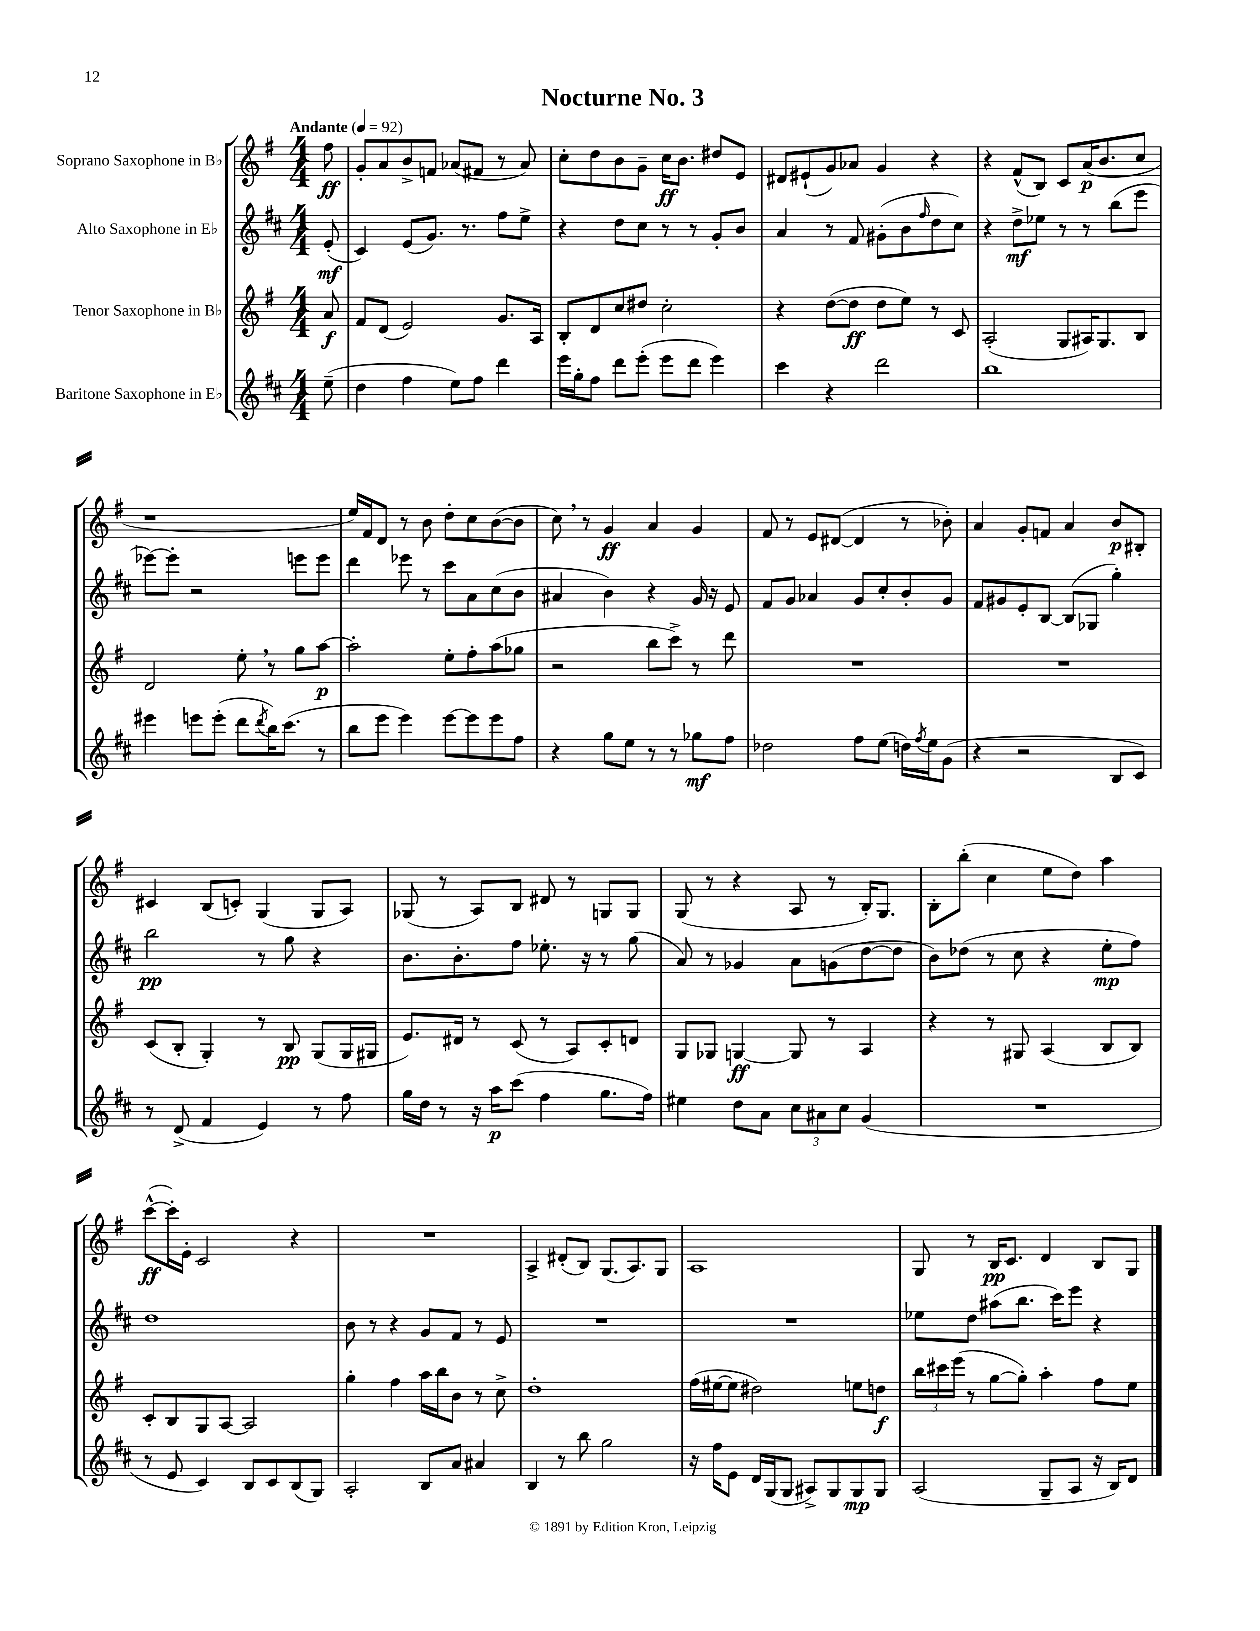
\header { title = "Nocturne No. 3" }
<<
\new StaffGroup <<
\new Staff = "s0" \with { instrumentName = "Soprano Saxophone in Bb" } {
    \clef treble \key g \major \numericTimeSignature \time 4/4 \partial 8 \tempo "Andante" 4 = 92
    fis''8\ff |
    g'8-. a'8 b'8-> f'8 aes'8( fis'8 r8 aes'8) |
    c''8-. d''8 b'8 g'8-- c''16\ff b'8. dis''8 e'8 |
    dis'8 eis'8-!( g'8) aes'8 g'4 r4 |
    r4 fis'8-^( b8) c'8 a'16\p( b'8. c''8 |
    r1 |
    e''16) fis'16 d'8 r8 b'8 d''8-. c''8 b'8~( b'8 |
    c''8) \breathe r8 g'4\ff a'4 g'4 |
    fis'8 r8 e'8 dis'8~( dis'4 r8 bes'8-.) |
    a'4 g'8-. f'8 a'4 b'8\p bis8-. |
    cis'4 b8( c'8-.) g4( g8 a8) |
    ges8( r8 a8) b8 dis'8 r8 g8 g8 |
    g8( r8 r4 a8 r8 b16-.) g8. |
    b8-. b''8-.( c''4 e''8 d''8) a''4 |
    c'''8~-^\ff( c'''16-.) e'16-. c'2 r4 |
    R1 |
    a4-> dis'8-.( b8) g8.( a8.) g8 |
    a1 |
    g8 r8 b16\pp c'8. d'4 b8 g8 \bar "|." |
}
\new Staff = "s1" \with { instrumentName = "Alto Saxophone in Eb" } {
    \clef treble \key d \major \numericTimeSignature \time 4/4 \partial 8
    e'8-.\mf( |
    cis'4) e'8( g'8.) r8. fis''8 e''8-> |
    r4 d''8 cis''8 r8 r8 g'8-. b'8 |
    a'4 r8 fis'8 gis'8-.( b'8 \grace { fis''16 } d''8 cis''8) |
    r4 d''8->\mf ees''8 r8 r8 b''8( e'''8 |
    ees'''8~) ees'''8-. r2 e'''8 e'''8 |
    d'''4 ees'''8 r8 cis'''8 a'8 cis''8( b'8 |
    ais'4 b'4) r4 g'16 r16 e'8 |
    fis'8 g'8 aes'4 g'8 cis''8-. b'8-. g'8 |
    fis'8 gis'8 e'8-. b8~ b8( ges8 g''4-.) |
    b''2\pp r8 g''8 r4 |
    b'8. b'8.-. fis''8 ees''8.-. r16 r8 g''8( |
    a'8) r8 ges'4 a'8 g'8( d''8~ d''8 |
    b'8) des''8( r8 cis''8 r4 e''8-.\mp fis''8) |
    d''1 |
    b'8 r8 r4 g'8 fis'8 r8 e'8 |
    R1 |
    R1 |
    ees''8 d''8 ais''8( b''8. cis'''16) e'''8 r4 \bar "|." |
}
\new Staff = "s2" \with { instrumentName = "Tenor Saxophone in Bb" } {
    \clef treble \key g \major \numericTimeSignature \time 4/4 \partial 8
    a'8\f |
    fis'8 d'8( e'2) g'8. a16 |
    b8-. d'8 c''8 dis''8 c''2-. |
    r4 d''8~( d''8\ff d''8 e''8) r8 c'8 |
    a2-.( g8 ais16) g8. b8 |
    d'2 e''8-. \breathe r8 g''8 a''8~\p |
    a''2-. e''8-. fis''8-. a''8( ges''8 |
    r2 b''8 c'''8->) r8 d'''8 |
    R1 |
    R1 |
    c'8( b8-. g4-.) r8 b8\pp g8( g16 gis16 |
    e'8.) dis'16 r8 c'8( r8 a8) c'8-. d'8 |
    g8 ges8 g4~\ff g8 r8 a4 |
    r4 r8 gis8 a4( b8 b8) |
    c'8-. b8 g8 a8~ a2 |
    g''4-. fis''4 a''16 b''16 b'8 r8 c''8-> |
    d''1-. |
    fis''16( eis''16~ eis''8 dis''2) e''8 d''8\f |
    \tuplet 3/2 { b''16 cis'''16 e'''16( } r8 g''8~ g''8-.) a''4-. fis''8 e''8 \bar "|." |
}
\new Staff = "s3" \with { instrumentName = "Baritone Saxophone in Eb" } {
    \clef treble \key d \major \numericTimeSignature \time 4/4 \partial 8
    e''8--( |
    d''4 fis''4 e''8) fis''8 d'''4 |
    e'''16 g''16-. fis''8 d'''8 e'''8-.( e'''8 d'''8 e'''4) |
    cis'''4 r4 d'''2 |
    b''1 |
    eis'''4 e'''8 e'''8-.( d'''8 \acciaccatura { d'''8 } b''16) cis'''8.( r8 |
    b''8 e'''8 e'''4) e'''8~ e'''8 e'''8 fis''8 |
    r4 g''8 e''8 r8 r8 ges''8\mf fis''8 |
    des''2 fis''8 e''8( d''16) \acciaccatura { fis''8 } e''16 g'8( |
    r4 r2 b8 cis'8) |
    r8 d'8->( fis'4 e'4) r8 fis''8 |
    g''16 d''16 r8 r16 a''16\p cis'''8( fis''4 g''8. fis''16) |
    eis''4 d''8 a'8 \tuplet 3/2 { cis''8 ais'8 cis''8 } g'4( |
    R1 |
    r8 e'8 cis'4) b8 cis'8 b8( g8) |
    a2-. b8 a'8 ais'4 |
    b4 r8 b''8 g''2 |
    r16 fis''16 e'8 d'16 g16( g8 ais8->) g8 g8\mp g8 |
    a2( g8-- a8 r16 b16) d'8 \bar "|." |
}
>>
>>
\layout { \context { \Score \remove "Bar_number_engraver" } }
